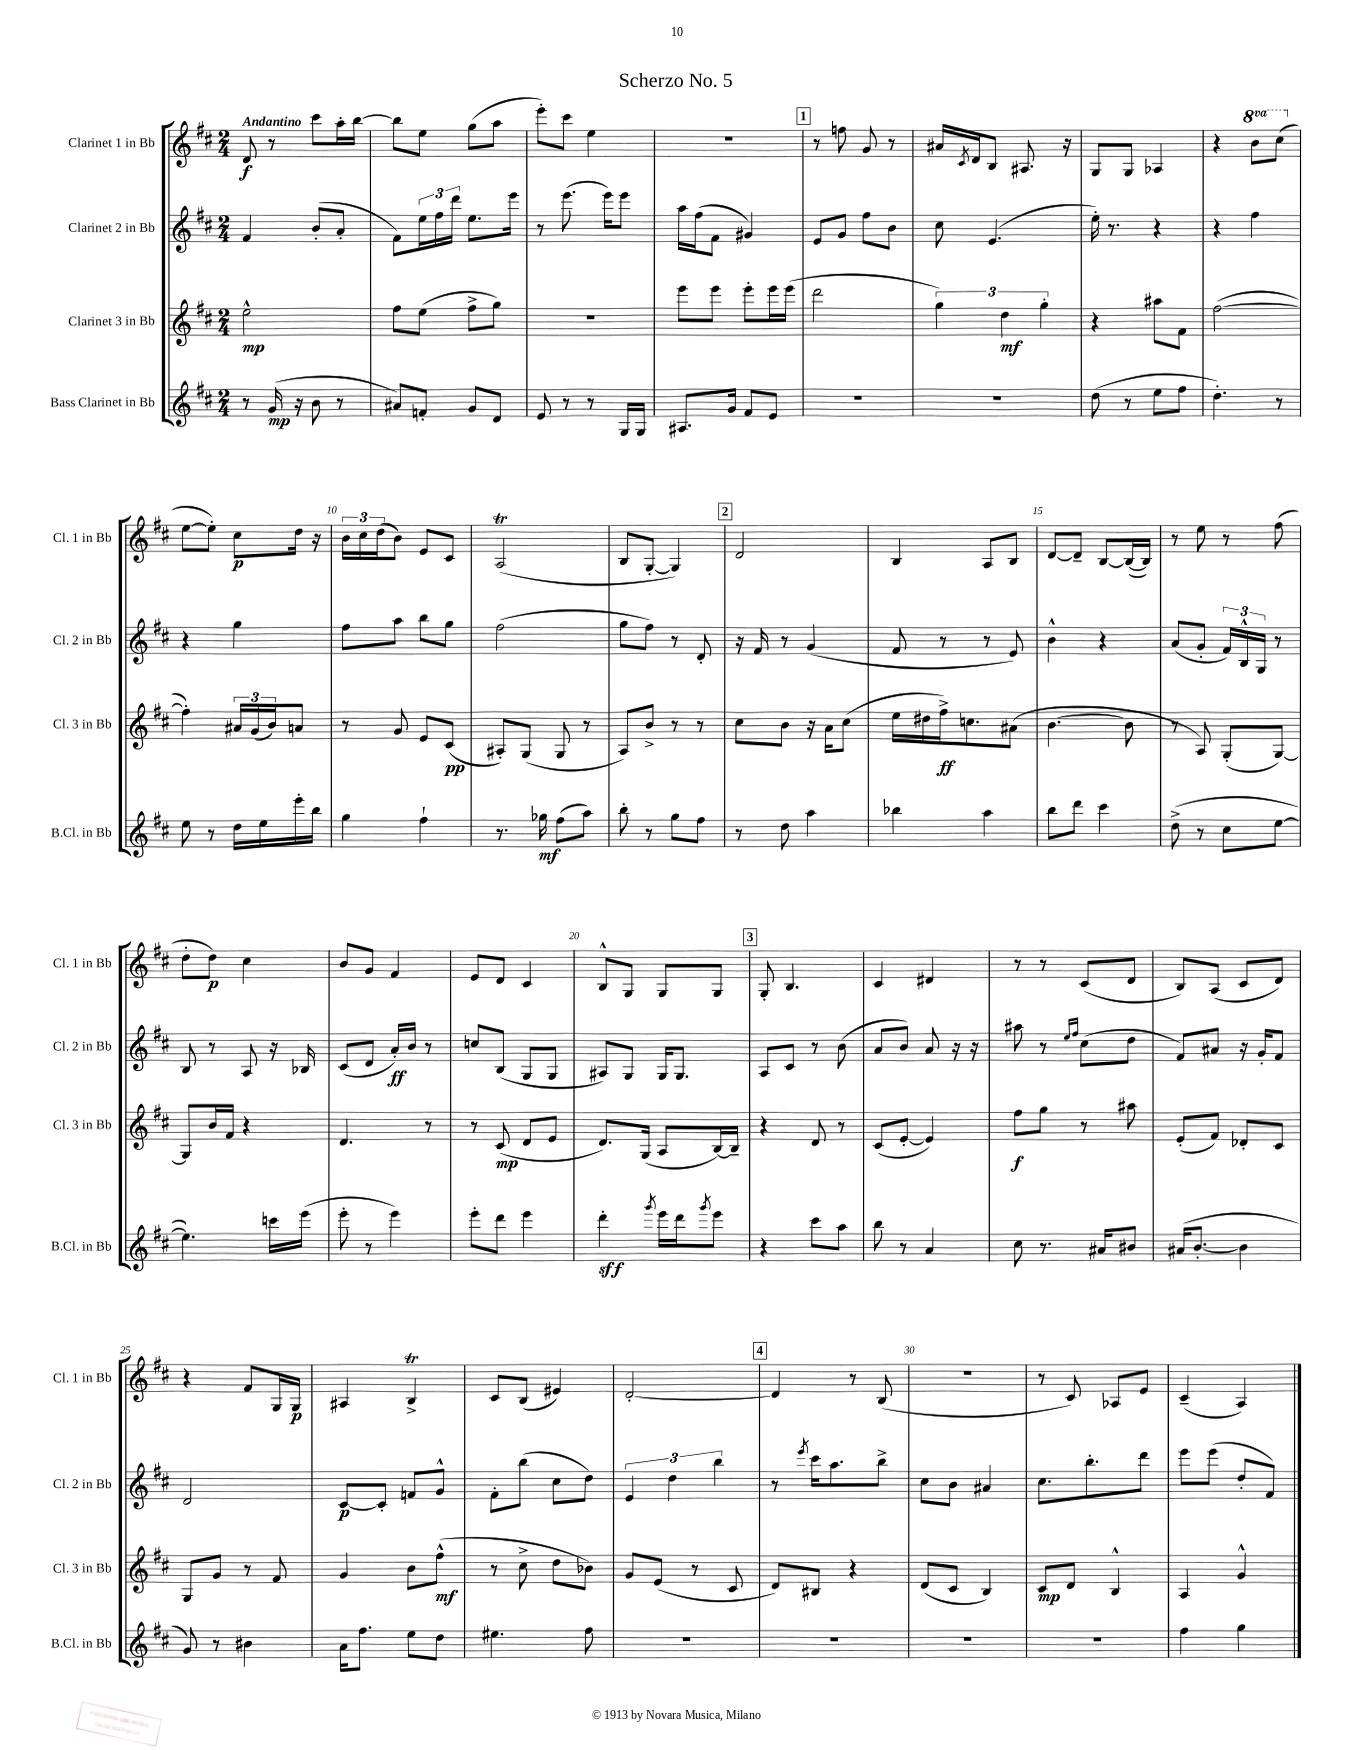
\header { title = "Scherzo No. 5" }
<<
\new StaffGroup <<
\new Staff = "s0" \with { instrumentName = "Clarinet 1 in Bb" shortInstrumentName = "Cl. 1 in Bb" } {
    \clef treble \key d \major \numericTimeSignature \time 2/4 \set Staff.ottavationMarkups = #ottavation-simple-ordinals \tempo "Andantino"
    d'8\f r8 cis'''8 a''16-. b''16~ |
    b''8 e''8 g''8( a''8 |
    e'''8-.) cis'''8 e''4 |
    R2 |
    \mark \markup { \box "1" } r8 f''8 g'8 r8 |
    ais'16 \acciaccatura { cis'8 } d'16 b8 ais8. r16 |
    g8 g8 aes4 |
    r4 \ottava #1 b''8 cis'''8( \ottava #0 |
    e''8~ e''8-.) cis''8\p d''16 r16 |
    \tuplet 3/2 { b'16 cis''16 d''16( } b'8) e'8 cis'8 |
    a2\trill( |
    b8 g8~-. g4) |
    \mark \markup { \box "2" } d'2 |
    b4 a8 b8 |
    d'8~ d'8-- b8~ b16~( b16) |
    r8 e''8 r8 fis''8( |
    d''8-. d''8\p) cis''4 |
    b'8 g'8 fis'4 |
    e'8 d'8 cis'4 |
    b8-^ g8 g8 g8 |
    \mark \markup { \box "3" } g8-. b4. |
    cis'4 dis'4 |
    r8 r8 cis'8( d'8 |
    b8) a8( cis'8 d'8) |
    r4 fis'8 g16 g16\p |
    ais4 b4->\trill |
    cis'8 b8( eis'4) |
    d'2~-. |
    \mark \markup { \box "4" } d'4 r8 b8( |
    R2 |
    r8 cis'8) aes8 e'8 |
    cis'4--( a4) \bar "|." |
}
\new Staff = "s1" \with { instrumentName = "Clarinet 2 in Bb" shortInstrumentName = "Cl. 2 in Bb" } {
    \clef treble \key d \major \numericTimeSignature \time 2/4
    fis'4 b'8-.( a'8-. |
    fis'8) \tuplet 3/2 { e''16 fis''16 d'''16 } e''8. e'''16 |
    r8 e'''8.( e'''16) e'''8 |
    a''16 fis''16( fis'8 gis'4) |
    \mark \markup { \box "1" } e'8 g'8 fis''8 b'8 |
    cis''8 e'4.( |
    e''16-.) r8. r4 |
    r4 fis''4 |
    r4 g''4 |
    fis''8 a''8 b''8 g''8 |
    fis''2( |
    g''8 fis''8) r8 d'8-. |
    \mark \markup { \box "2" } r16 fis'16 r8 g'4( |
    fis'8 r8 r8 e'8) |
    b'4-^ r4 |
    a'8( g'8-. \tuplet 3/2 { fis'16) b16-^ g16 } r8 |
    b8 r8 a8 r16 bes16 |
    cis'8( d'8 a'16-.\ff) b'16 r8 |
    c''8 b8( g8 g8 |
    ais8) g8 g16 g8. |
    \mark \markup { \box "3" } a8 cis'8 r8 b'8( |
    a'8 b'8) a'8 r16 r16 |
    ais''8 r8 \grace { e''16 fis''16 } cis''8( d''8 |
    fis'8) ais'8 r16 g'16-. fis'8 |
    d'2 |
    cis'8~\p cis'8-. f'8 g'8-^ |
    fis'8-. b''8( cis''8 d''8) |
    \tuplet 3/2 { e'4 d''4 b''4 } |
    \mark \markup { \box "4" } r8 \acciaccatura { e'''8 } cis'''16 a''8. b''8-> |
    cis''8 b'8 ais'4 |
    cis''8. b''8.-. d'''8 |
    e'''8 e'''8( d''8-. fis'8) \bar "|." |
}
\new Staff = "s2" \with { instrumentName = "Clarinet 3 in Bb" shortInstrumentName = "Cl. 3 in Bb" } {
    \clef treble \key d \major \numericTimeSignature \time 2/4
    e''2-^\mp |
    fis''8 e''8( fis''8-> g''8) |
    r2 |
    e'''8 e'''8 e'''8-. e'''16 e'''16( |
    \mark \markup { \box "1" } d'''2 |
    \tuplet 3/2 { g''4) d''4\mf g''4-. } |
    r4 ais''8 fis'8 |
    fis''2~( |
    fis''4-.) \tuplet 3/2 { ais'16 g'16( b'16) } a'8 |
    r8 g'8 e'8 cis'8\pp( |
    ais8-.) g8( g8 r8 |
    a8) b'8-> r8 r8 |
    \mark \markup { \box "2" } cis''8 b'8 r16 a'16 cis''8( |
    e''16 dis''16 fis''16->\ff) c''8. ais'8( |
    b'4.~ b'8 |
    r8 a8) g8-.( g8~) |
    g8 b'16 fis'16 r4 |
    d'4. r8 |
    r8 cis'8\mp( d'8 e'8 |
    d'8.) g16( a8 b16~) b16-- |
    \mark \markup { \box "3" } r4 d'8 r8 |
    cis'8( e'8~-. e'4) |
    fis''8\f g''8 r8 ais''8 |
    e'8-.( fis'8) des'8-. cis'8 |
    g8 g'8 r8 fis'8 |
    g'4 b'8 fis''8-^\mf( |
    r8 cis''8-> d''8 bes'8) |
    g'8 e'8( r8 cis'8 |
    \mark \markup { \box "4" } d'8) bis8 r4 |
    d'8( cis'8 b4) |
    cis'8\mp d'8 b4-^ |
    a4 g'4-^ \bar "|." |
}
\new Staff = "s3" \with { instrumentName = "Bass Clarinet in Bb" shortInstrumentName = "B.Cl. in Bb" } {
    \clef treble \key d \major \numericTimeSignature \time 2/4
    r8 g'16\mp( r16 b'8 r8 |
    ais'8) f'8-. g'8 d'8 |
    e'8 r8 r8 g16 g16 |
    ais8. g'16 fis'8 e'8 |
    \mark \markup { \box "1" } R2 |
    R2 |
    d''8( r8 e''8 fis''8 |
    d''4.-.) r8 |
    e''8 r8 d''16 e''16 e'''16-. b''16 |
    g''4 fis''4-! |
    r8. ges''16\mf fis''8( a''8) |
    b''8-. r8 g''8 fis''8 |
    \mark \markup { \box "2" } r8 d''8 a''4 |
    bes''4 a''4 |
    b''8 d'''8 cis'''4 |
    d''8->( r8 cis''8 e''8~ |
    e''4.) c'''16 e'''16( |
    e'''8-. r8 e'''4) |
    e'''8-. d'''8 e'''4 |
    d'''4-.\sff \acciaccatura { g'''8 } e'''16 d'''16 \acciaccatura { g'''8 } e'''8 |
    \mark \markup { \box "3" } r4 cis'''8 a''8 |
    b''8 r8 a'4 |
    cis''8 r8. ais'16 bis'8 |
    ais'16( b'8.~-. b'4 |
    g'8) r8 bis'4 |
    a'16 fis''8. e''8 d''8 |
    eis''4. fis''8 |
    R2 |
    \mark \markup { \box "4" } R2 |
    R2 |
    R2 |
    fis''4 g''4 \bar "|." |
}
>>
>>
\layout { \context { \Score \override BarNumber.break-visibility = ##(#f #t #t) barNumberVisibility = #(every-nth-bar-number-visible 5) } }
